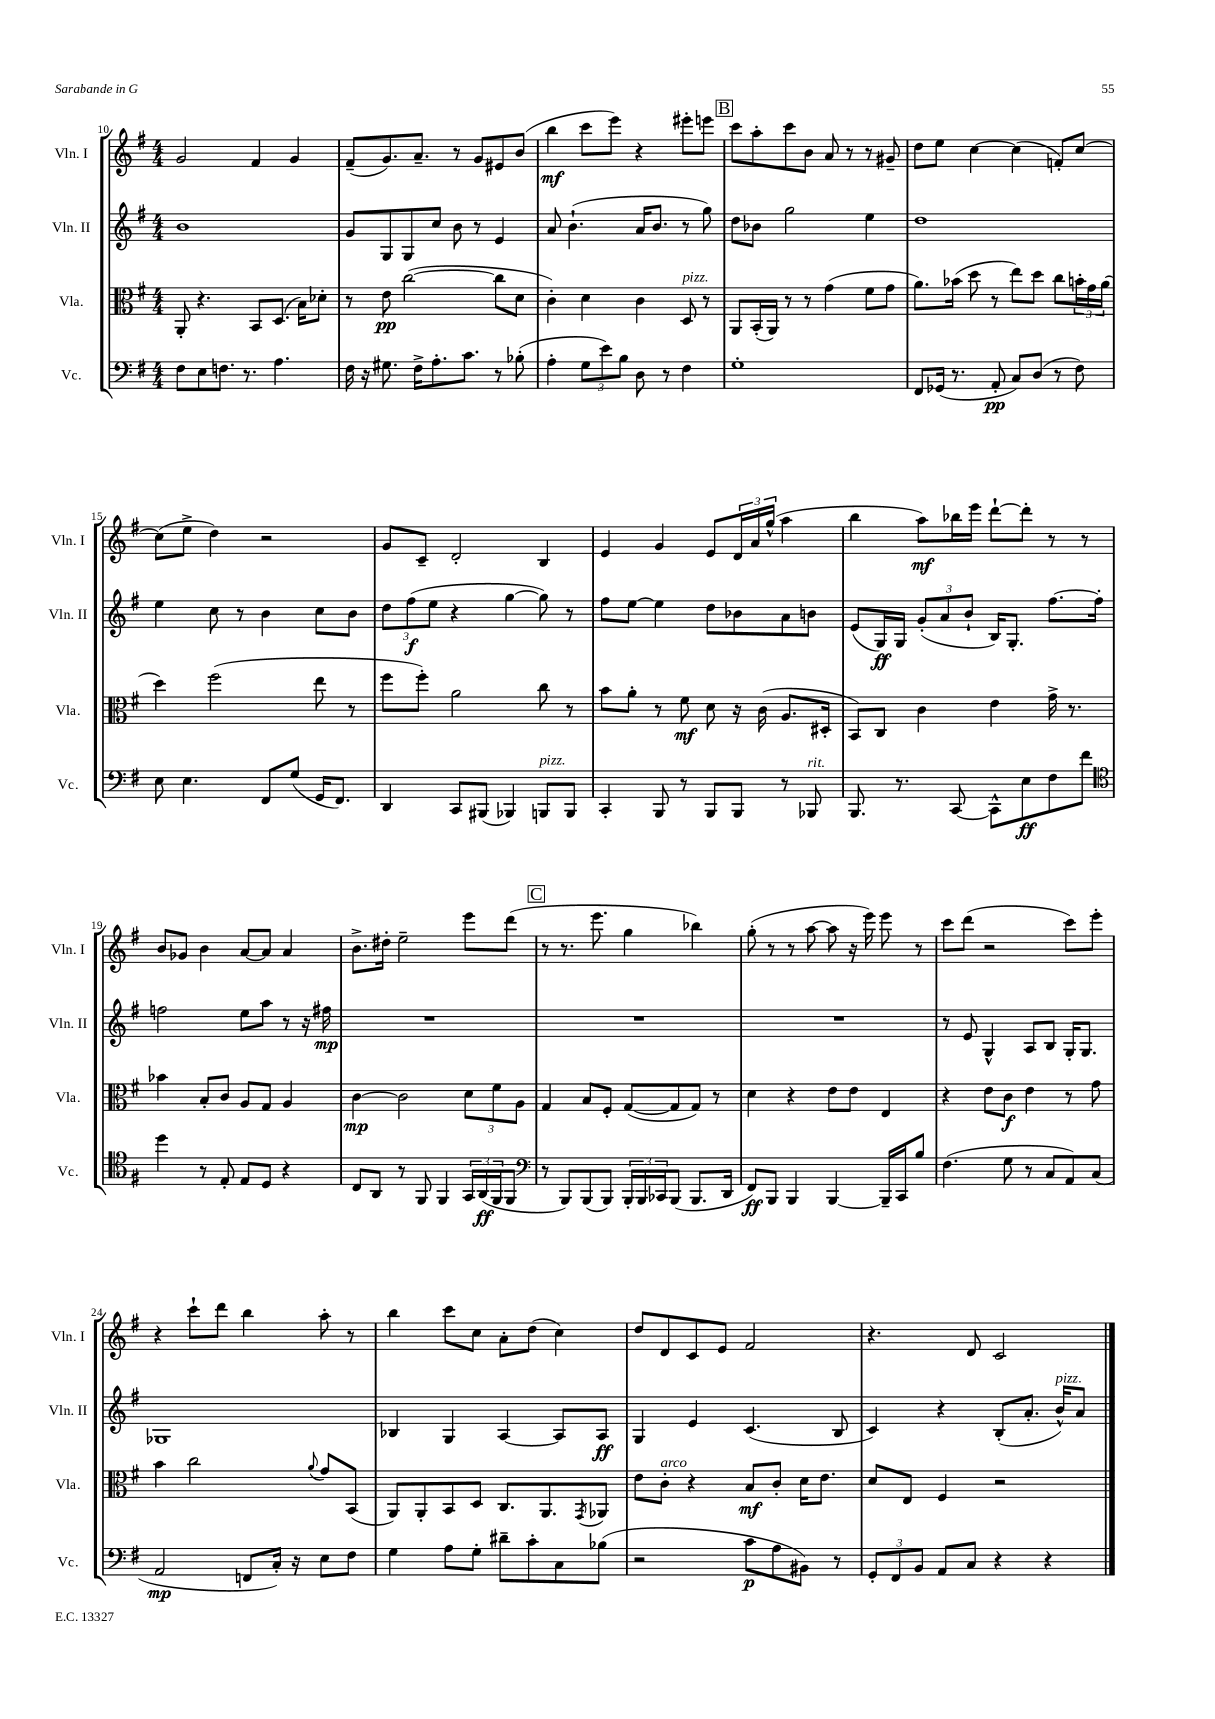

**kern	**dynam	**kern	**dynam	**kern	**dynam	**kern	**dynam
*part4	*part4	*part3	*part3	*part2	*part2	*part1	*part1
*staff4	*staff4	*staff3	*staff3	*staff2	*staff2	*staff1	*staff1
*I"Vc.	*	*I"Vla.	*	*I"Vln. II	*	*I"Vln. I	*
*I'Vc.	*	*I'Vla.	*	*I'Vln. II	*	*I'Vln. I	*
*clefF4	*	*clefC3	*	*clefG2	*	*clefG2	*
*k[f#]	*	*k[f#]	*	*k[f#]	*	*k[f#]	*
*M4/4	*	*M4/4	*	*M4/4	*	*M4/4	*
=10	=10	=10	=10	=10	=10	=10	=10
8F#\L	.	8AA'/	.	1b	.	2g/	.
8E\	.	4.r	.	.	.	.	.
8.Fn\J	.	.	.	.	.	.	.
8.r	.	.	.	.	.	.	.
.	.	8BB/L	.	.	.	4f#/	.
4.A\	.	(8.D/J	.	.	.	.	.
.	.	.	.	.	.	4g/	.
.	.	16B\KL)	.	.	.	.	.
.	.	8d-X'\J	.	.	.	.	.
=11	=11	=11	=11	=11	=11	=11	=11
16F#\	.	8r	.	8g/L	.	(8f#~/L	.
16r	.	.	.	.	.	.	.
8.G#X\	.	8e\	pp	8G/	.	8.g/)	.
.	.	([2cc\	.	8G/	.	.	.
16F#^\KL	.	.	.	.	.	8.a~/J	.
8.A'\	.	.	.	8cc/J	.	.	.
.	.	.	.	8b\	.	8r	.
8.c\J	.	.	.	.	.	.	.
.	.	.	.	8r	.	8g/L	.
8r	.	8cc\L]	.	4e/	.	8e#X/	.
(8B-X'\	.	8d\J	.	.	.	(8b/J	.
=12	=12	=12	=12	=12	=12	=12	=12
4A'\	.	4c'\)	.	8a/	.	4bb\	mf
.	.	.	.	(4.b`\	.	.	.
12G\L	.	4d\	.	.	.	8ccc\L	.
12e\)	.	.	.	.	.	.	.
.	.	.	.	.	.	8eee\J)	.
12B\J	.	.	.	.	.	.	.
8D\	.	4c\	.	16a/KL	.	4r	.
.	.	.	.	8.b/J	.	.	.
8r	.	.	.	.	.	.	.
!	!	!LO:TX:a:i:t=pizz.	!	!	!	!	!
4F#\	.	8D/	.	8r	.	8eee#X'\L	.
.	.	8r	.	8gg\)	.	8eeen\J	.
!!LO:REH:place=s1:t=B
=13	=13	=13	=13	=13	=13	=13	=13
1G'	.	8AA/L	.	8dd\L	.	8ccc\L	.
.	.	(16BB'/L	.	8b-X\J	.	8aa'\	.
.	.	16AA/JJ)	.	.	.	.	.
.	.	8r	.	2gg\	.	8ccc\	.
.	.	8r	.	.	.	8b\J	.
.	.	(4g\	.	.	.	8a/	.
.	.	.	.	.	.	8r	.
.	.	8f#\L	.	4ee\	.	8r	.
.	.	8g\J	.	.	.	8g#X~/	.
=14	=14	=14	=14	=14	=14	=14	=14
8FF#/L	.	8.a\L)	.	1dd	.	8dd\L	.
(16GG-X/Jk	.	.	.	.	.	8ee\J	.
8.r	.	(16b-X\Jk	.	.	.	.	.
.	.	8dd\	.	.	.	[4cc\	.
8AA'/	pp	8r	.	.	.	.	.
8C/L)	.	8ee\L)	.	.	.	(4cc\]	.
(8D/J	.	8dd\J	.	.	.	.	.
8r	.	8cc\L	.	.	.	8fn'/L)	.
8F#\)	.	24bn'\L	.	.	.	[8cc/J	.
.	.	24g\	.	.	.	.	.
.	.	(24a\JJ	.	.	.	.	.
!!LO:LB:g=z
=15	=15	=15	=15	=15	=15	=15	=15
8E\	.	4dd\)	.	4ee\	.	(8cc\L]	.
4.E\	.	.	.	.	.	8ee^\J	.
.	.	(2ff#\	.	8cc\	.	4dd\)	.
.	.	.	.	8r	.	.	.
8FF#/L	.	.	.	4b\	.	2r	.
(8G/J	.	.	.	.	.	.	.
16GG/KL	.	8ee\	.	8cc\L	.	.	.
8.FF#/J)	.	.	.	.	.	.	.
.	.	8r	.	8b\J	.	.	.
=16	=16	=16	=16	=16	=16	=16	=16
4DD/	.	8ff#\L	.	12dd\L	.	8g/L	.
.	.	.	.	(12ff#\	f	.	.
.	.	8ff#'\J)	.	.	.	8c~/J	.
.	.	.	.	12ee\J	.	.	.
8CC/L	.	2a\	.	4r	.	2d'/	.
(8BBB#X/J	.	.	.	.	.	.	.
4BBB-X/)	.	.	.	[4gg\	.	.	.
!LO:TX:a:i:t=pizz.	!	!	!	!	!	!	!
8BBBn/L	.	8cc\	.	8gg\])	.	4B/	.
8BBB/J	.	8r	.	8r	.	.	.
=17	=17	=17	=17	=17	=17	=17	=17
4CC'/	.	8b\L	.	8ff#\L	.	4e/	.
.	.	8a'\J	.	[8ee\J	.	.	.
8BBB/	.	8r	.	4ee\]	.	4g/	.
8r	.	8f#\	mf	.	.	.	.
8BBB/L	.	8d\	.	8dd\L	.	8e/L	.
8BBB/J	.	16r	.	8b-X\	.	24d/L	.
.	.	.	.	.	.	24a/	.
.	.	(16c\	.	.	.	.	.
.	.	.	.	.	.	(24gg^^/JJ	.
8r	.	8.A/L	.	8a\	.	4aa\	.
!LO:TX:a:i:t=rit.	!	!	!	!	!	!	!
8BBB-X/	.	.	.	8bn\J	.	.	.
.	.	16D#X'/Jk	.	.	.	.	.
=18	=18	=18	=18	=18	=18	=18	=18
8.BBB/	.	8BB/L)	.	(8e/L	.	4bb\	.
.	.	8C/J	.	16G/L)	ff	.	.
8.r	.	.	.	16G/JJ	.	.	.
.	.	4c\	.	(12g'/L	.	8aa\L)	mf
.	.	.	.	12a/	.	.	.
[8CC/	.	.	.	.	.	16bb-X\L	.
.	.	.	.	12b`/J	.	.	.
.	.	.	.	.	.	16eee\JJ	.
8CC^^\L]	.	4e\	.	16B/KL)	.	[8ddd`\L	.
.	.	.	.	8.G'/J	.	.	.
8E\	ff	.	.	.	.	8ddd'\J]	.
8F#\	.	16g^\	.	[8.ff#\L	.	8r	.
.	.	8.r	.	.	.	.	.
8f#\J	.	.	.	.	.	8r	.
.	.	.	.	16ff#'\Jk]	.	.	.
!!LO:LB:g=z
=19	=19	=19	=19	=19	=19	=19	=19
*clefC4	*	*	*	*	*	*	*
4dd\	.	4b-X\	.	2ffn\	.	8b/L	.
.	.	.	.	.	.	8g-X/J	.
8r	.	8B'/L	.	.	.	4b\	.
8E'/	.	8c/J	.	.	.	.	.
8E/L	.	8A/L	.	8ee\L	.	[8a/L	.
8D/J	.	8G/J	.	8aa\J	.	8a/J]	.
4r	.	4A/	.	8r	.	4a/	.
.	.	.	.	16r	.	.	.
.	.	.	.	16ff#X\	mp	.	.
=20	=20	=20	=20	=20	=20	=20	=20
8C/L	.	[4c\	mp	1r	.	8.b^\L	.
8AA/J	.	.	.	.	.	.	.
.	.	.	.	.	.	16dd#X'\Jk	.
8r	.	2c\]	.	.	.	2ee~\	.
8FF#/	.	.	.	.	.	.	.
4FF#/	.	.	.	.	.	.	.
24GG/LL	.	12d\L	.	.	.	8eee\L	.
(24AA/	ff	.	.	.	.	.	.
24FF#/J	.	12f#\	.	.	.	.	.
8FF#/J	.	.	.	.	.	(8ddd\J	.
.	.	12A\J	.	.	.	.	.
!!LO:REH:place=s1:t=C
=21	=21	=21	=21	=21	=21	=21	=21
*clefF4	*	*	*	*	*	*	*
8r	.	4G/	.	1r	.	8r	.
8BBB/L)	.	.	.	.	.	8.r	.
(8BBB/	.	8B/L	.	.	.	.	.
.	.	.	.	.	.	8.eee\	.
8BBB/J)	.	8F#'/J	.	.	.	.	.
24BBB'/LL	.	([8G/L	.	.	.	4gg\	.
24BBB/	.	.	.	.	.	.	.
24CC-X/J	.	.	.	.	.	.	.
(8BBB/J	.	8G/]	.	.	.	.	.
8.BBB/L	.	8G/J)	.	.	.	4bb-X\)	.
.	.	8r	.	.	.	.	.
16DD/Jk	.	.	.	.	.	.	.
=22	=22	=22	=22	=22	=22	=22	=22
8FF#/L)	ff	4d\	.	1r	.	(8gg'\	.
8BBB/J	.	.	.	.	.	8r	.
4BBB/	.	4r	.	.	.	8r	.
.	.	.	.	.	.	[8aa\	.
[4BBB/	.	8e\L	.	.	.	8aa\]	.
.	.	8e\J	.	.	.	16r	.
.	.	.	.	.	.	16eee\)	.
16BBB~/LL]	.	4E/	.	.	.	8eee\	.
16CC/J	.	.	.	.	.	.	.
8B/J	.	.	.	.	.	8r	.
=23	=23	=23	=23	=23	=23	=23	=23
(4.F#\	.	4r	.	8r	.	8ccc\L	.
.	.	.	.	8e/	.	(8ddd\J	.
.	.	8e\L	.	4G^^/	.	2r	.
8G\	.	8c\J	f	.	.	.	.
8r	.	4e\	.	8A/L	.	.	.
8C/L	.	.	.	8B/J	.	.	.
8AA/)	.	8r	.	16G'/KL	.	8ccc\L)	.
.	.	.	.	8.G/J	.	.	.
(8C/J	.	8g\	.	.	.	8eee'\J	.
!!LO:LB:g=z
=24	=24	=24	=24	=24	=24	=24	=24
2AA/	mp	4b\	.	1G-X	.	4r	.
.	.	2cc\	.	.	.	8ccc`\L	.
.	.	.	.	.	.	8ddd\J	.
8FFn/L	.	.	.	.	.	4bb\	.
16C'/Jk)	.	.	.	.	.	.	.
16r	.	.	.	.	.	.	.
.	.	8qqa/	.	.	.	.	.
8E\L	.	8g/L	.	.	.	8aa'\	.
8F#\J	.	(8BB/J	.	.	.	8r	.
=25	=25	=25	=25	=25	=25	=25	=25
4G\	.	8AA/L)	.	4B-X/	.	4bb\	.
.	.	8AA'/	.	.	.	.	.
8A\L	.	8BB/	.	4G/	.	8ccc\L	.
8G'\J	.	8D/J	.	.	.	8cc\J	.
8d#X~\L	.	8.C/L	.	[4A/	.	8a'\L	.
8c'\	.	.	.	.	.	(8dd\J	.
.	.	8.AA/	.	.	.	.	.
8C\	.	.	.	8A/L]	.	4cc\)	.
.	.	8qGG/	.	.	.	.	.
(8B-X\J	.	8AA-X/J	.	8A/J	ff	.	.
=26	=26	=26	=26	=26	=26	=26	=26
2r	.	8e\L	.	4G/	.	8dd/L	.
!	!	!LO:TX:a:i:t=arco	!	!	!	!	!
.	.	8c'\J	.	.	.	8d/	.
.	.	4r	.	4e/	.	8c/	.
.	.	.	.	.	.	8e/J	.
8c\L	p	8B/L	mf	(4.c/	.	2f#/	.
8A\	.	8c'/J	.	.	.	.	.
8BB#X\J)	.	16d\KL	.	.	.	.	.
.	.	8.e\J	.	.	.	.	.
8r	.	.	.	8B/	.	.	.
=27	=27	=27	=27	=27	=27	=27	=27
12GG'/L	.	8d/L	.	4c/)	.	4.r	.
12FF#/	.	.	.	.	.	.	.
.	.	8E/J	.	.	.	.	.
12BB/J	.	.	.	.	.	.	.
8AA/L	.	4F#/	.	4r	.	.	.
8C/J	.	.	.	.	.	8d/	.
4r	.	2r	.	(8B'/L	.	2c/	.
.	.	.	.	8.a'/J	.	.	.
4r	.	.	.	.	.	.	.
!	!	!	!	!LO:TX:a:i:t=pizz.	!	!	!
.	.	.	.	16b^^/KL)	.	.	.
.	.	.	.	8a/J	.	.	.
==	==	==	==	==	==	==	==
*-	*-	*-	*-	*-	*-	*-	*-
